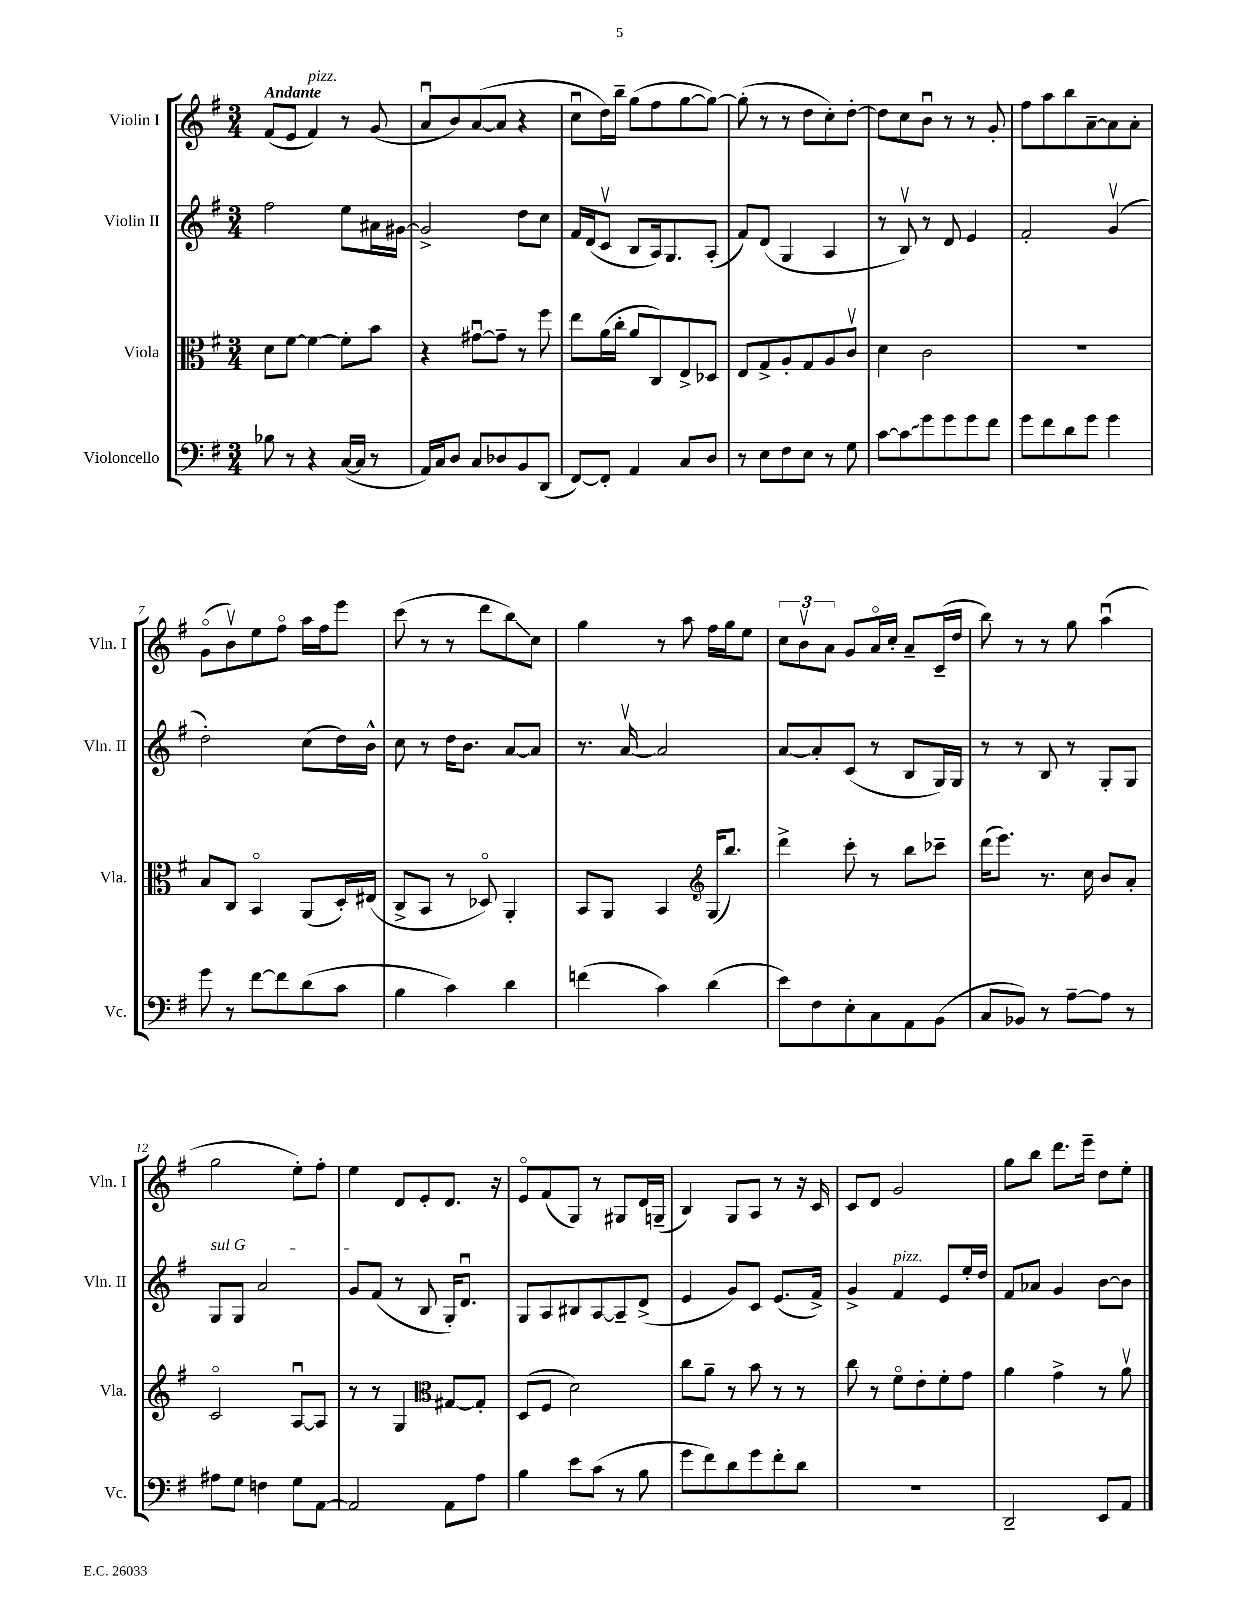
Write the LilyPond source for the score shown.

<<
\new StaffGroup <<
\new Staff = "s0" \with { instrumentName = "Violin I" shortInstrumentName = "Vln. I" } {
    \clef treble \key g \major \numericTimeSignature \time 3/4 \tempo "Andante"
    fis'8( e'8 fis'4^\markup { \italic "pizz." }) r8 g'8( |
    a'8\downbow b'8) a'8~( a'8 r4 |
    c''8\downbow d''16) b''16-- g''8( fis''8 g''8~ g''8~) |
    g''8-.( r8 r8 d''8 c''8-.) d''8~-. |
    d''8 c''8 b'8\downbow r8 r8 g'8-. |
    fis''8 a''8 b''8 a'8~-- a'8 a'8-. |
    g'8\flageolet( b'8\upbow) e''8 fis''8\flageolet a''16 fis''16 e'''8 |
    c'''8( r8 r8 d'''8 b''8\glissando) c''8 |
    g''4 r8 a''8 fis''16 g''16 e''8 |
    \tuplet 3/2 { c''8 b'8\upbow a'8 } g'8 a'16\flageolet c''16-. a'8-- c'16--( d''16 |
    b''8) r8 r8 g''8 a''4\downbow( |
    g''2 e''8-.) fis''8-. |
    e''4 d'8 e'8-. d'8. r16 |
    e'8\flageolet fis'8( g8) r8 gis8 d'16 g16--( |
    b4) g8 a8 r8 r16 c'16 |
    c'8 d'8 g'2 |
    g''8 b''8 d'''8. e'''16-- d''8 e''8-. \bar "|." |
}
\new Staff = "s1" \with { instrumentName = "Violin II" shortInstrumentName = "Vln. II" } {
    \clef treble \key g \major \numericTimeSignature \time 3/4
    fis''2 e''8 ais'16 gis'16~ |
    gis'2-> d''8 c''8 |
    fis'16 d'16( c'8\upbow b8 a16) g8. a8-.( |
    fis'8) d'8( g4 a4 |
    r8 b8\upbow) r8 d'8 e'4 |
    fis'2-. g'4\upbow( |
    d''2-.) c''8( d''16) b'16-^ |
    c''8 r8 d''16 b'8. a'8~ a'8 |
    r8. a'16~\upbow a'2 |
    a'8~ a'8-. c'8( r8 b8 g16) g16 |
    r8 r8 b8 r8 g8-. g8 |
    \once \override TextSpanner.bound-details.left.text = \markup { \italic "sul G" } g8\startTextSpan g8 a'2 |
    g'8 fis'8\stopTextSpan( r8 b8 g16-.) d'8.\downbow |
    g8 a8 bis8 a8~ a8-- d'8->( |
    e'4 g'8) c'8 e'8.( fis'16->) |
    g'4-> fis'4^\markup { \italic "pizz." } e'8 e''16-. d''16 |
    fis'8 aes'8 g'4 b'8~ b'8 \bar "|." |
}
\new Staff = "s2" \with { instrumentName = "Viola" shortInstrumentName = "Vla." } {
    \clef alto \key g \major \numericTimeSignature \time 3/4
    d'8 fis'8~ fis'4~ fis'8-. b'8 |
    r4 gis'8~\downbow gis'8-- r8 fis''8 |
    e''8 a'16( c''16-. a'8 c8) e8-> des8 |
    e8 g8-> a8-. g8 a8 c'8\upbow |
    d'4 c'2 |
    R2. |
    b8 c8 b,4\flageolet a,8( d16-.) eis16( |
    c8-> b,8 r8 des8\flageolet) a,4-. |
    b,8 a,8 b,4 \clef treble g16( b''8.) |
    d'''4-> c'''8-. r8 b''8 ces'''8-- |
    d'''16( e'''8.) r8. c''16 b'8 a'8-. |
    c'2\flageolet a8~\downbow a8 |
    r8 r8 g4 \clef alto gis8~ gis8-. |
    d8( fis8 d'2) |
    c''8 a'8-- r8 b'8 r8 r8 |
    c''8 r8 fis'8\flageolet e'8-. fis'8-. g'8 |
    a'4 g'4-> r8 a'8\upbow \bar "|." |
}
\new Staff = "s3" \with { instrumentName = "Violoncello" shortInstrumentName = "Vc." } {
    \clef bass \key g \major \numericTimeSignature \time 3/4
    bes8 r8 r4 c16~( c16 r8 |
    a,16) c16 d8 c8 des8 b,8 d,8( |
    fis,8~) fis,8-. a,4 c8 d8 |
    r8 e8 fis8 e8 r8 g8 |
    c'8~ \once \override Glissando.style = #'zigzag c'8\glissando g'8 g'8 g'8 fis'8 |
    g'8 fis'8 d'8 g'8 g'4 |
    g'8 r8 fis'8~ fis'8 d'8( c'8 |
    b4 c'4) d'4 |
    f'4( c'4) d'4( |
    e'8) fis8 e8-. c8 a,8 b,8( |
    c8 bes,8) r8 a8~-- a8 r8 |
    ais8 g8 f4 g8 a,8~ |
    a,2 a,8 a8 |
    b4 e'8 c'8( r8 b8 |
    g'8 fis'8) d'8 g'8 fis'8-. d'8 |
    R2. |
    d,2-- e,8 a,8 \bar "|." |
}
>>
>>
